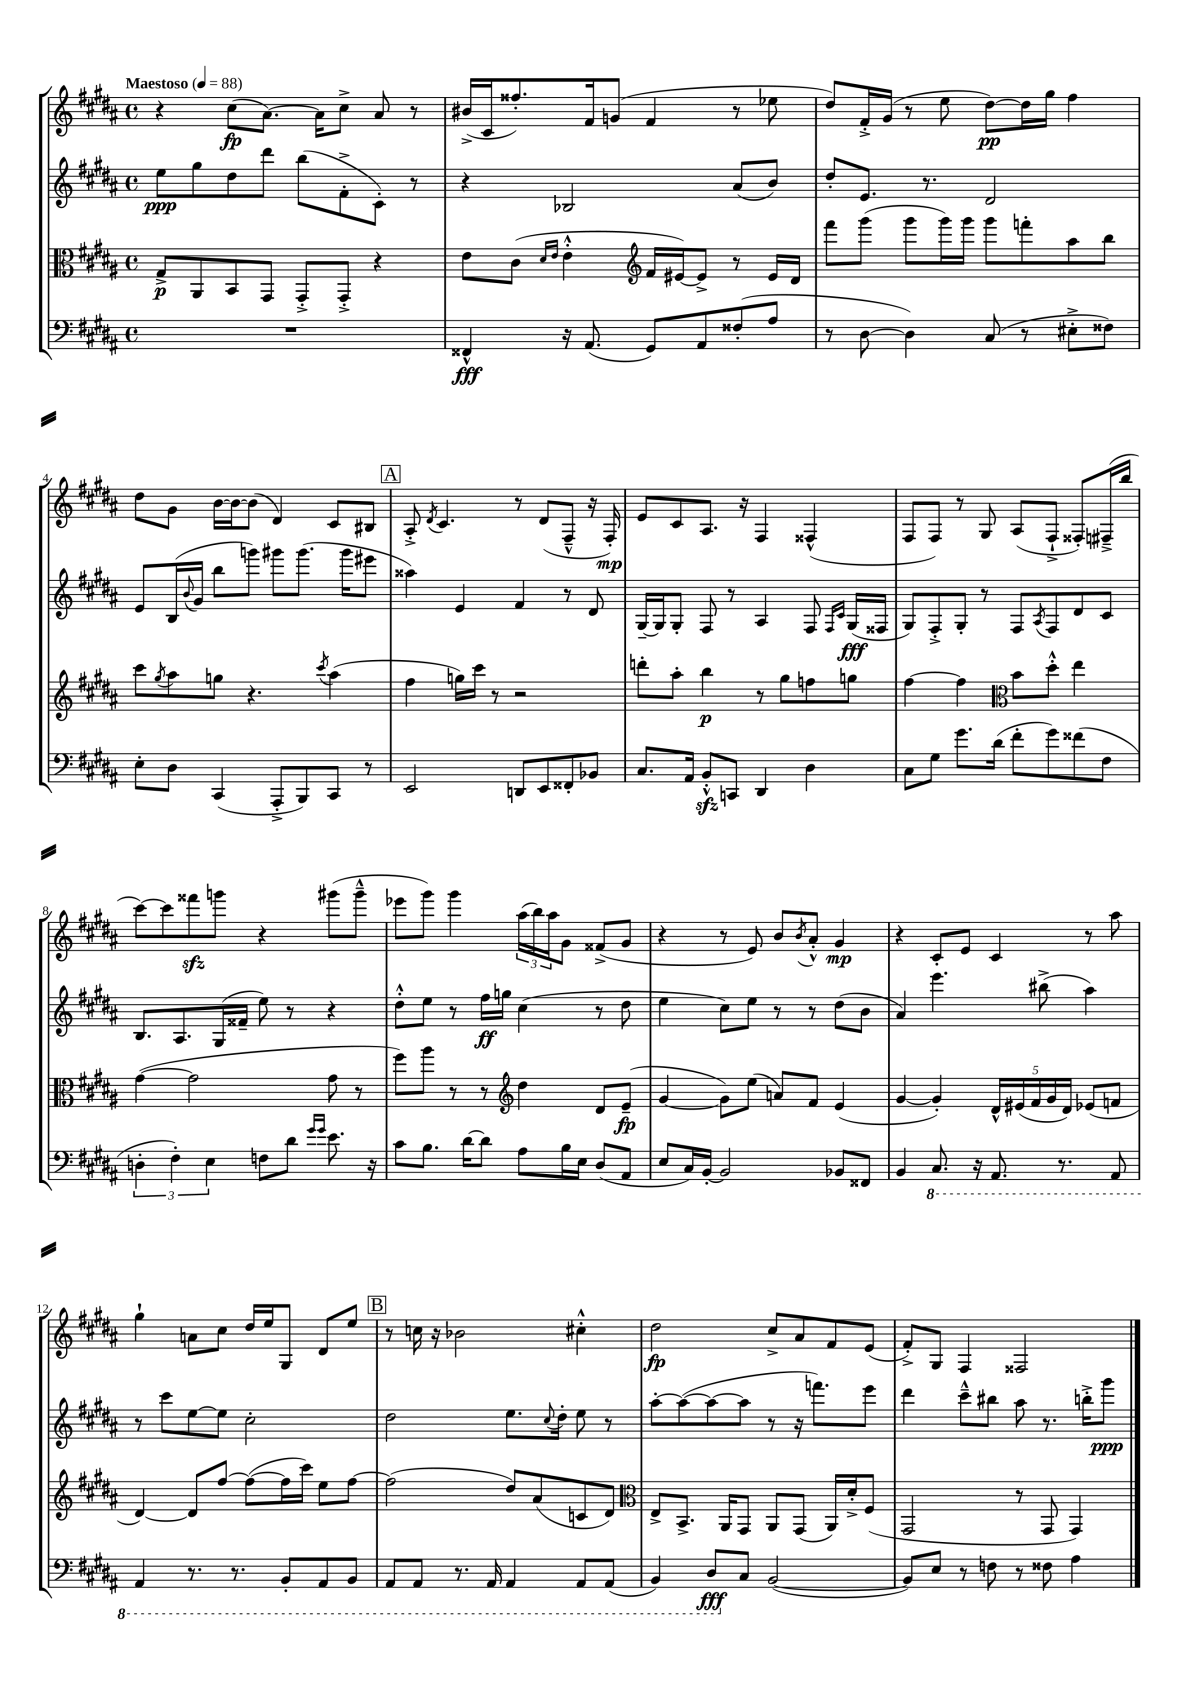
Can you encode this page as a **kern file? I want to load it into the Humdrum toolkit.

**kern	**dynam	**kern	**dynam	**kern	**dynam	**kern	**dynam
*part4	*part4	*part3	*part3	*part2	*part2	*part1	*part1
*staff4	*staff4	*staff3	*staff3	*staff2	*staff2	*staff1	*staff1
*clefF4	*	*clefC3	*	*clefG2	*	*clefG2	*
*k[f#c#g#d#a#]	*	*k[f#c#g#d#a#]	*	*k[f#c#g#d#a#]	*	*k[f#c#g#d#a#]	*
*M4/4	*	*M4/4	*	*M4/4	*	*M4/4	*
*met(c)	*	*met(c)	*	*met(c)	*	*met(c)	*
*MM88	*	*MM88	*	*MM88	*	*MM88	*
=1	=1	=1	=1	=1	=1	=1	=1
!	!	!	!	!	!	!LO:TX:a:B:t=Maestoso	!
1r	.	8G#^/L	p	8ee\L	ppp	4r	.
.	.	8AA#/	.	8gg#\	.	.	.
.	.	8BB/	.	8dd#\	.	(8cc#\L	fp
.	.	8GG#/J	.	8ddd#\J	.	[8.a#\J)	.
.	.	8GG#'^/L	.	(8bb\L	.	.	.
.	.	.	.	.	.	16a#\KL]	.
.	.	8GG#'^/J	.	8f#'^\	.	8cc#^\J	.
.	.	4r	.	8c#'\J)	.	8a#/	.
.	.	.	.	8r	.	8r	.
=2	=2	=2	=2	=2	=2	=2	=2
4FF##X^^/	fff	8e\L	.	4r	.	(16b#X^/LL	.
.	.	.	.	.	.	16c#/J	.
.	.	(8c#\J	.	.	.	8.ff##X'/)	.
.	.	16qqd#/LL	.	.	.	.	.
.	.	16qqe/JJ	.	.	.	.	.
16r	.	4e'^^\	.	2B-X/	.	.	.
(8.AA#/	.	.	.	.	.	16f#/k	.
.	.	.	.	.	.	(8gn/J	.
*	*	*clefG2	*	*	*	*	*
8GG#/L)	.	16f#/LL	.	.	.	4f#/	.
.	.	[16e#X/J)	.	.	.	.	.
8AA#/	.	8e#^/J]	.	.	.	.	.
(8F##X'/	.	8r	.	(8a#/L	.	8r	.
8A#/J	.	16e#/LL	.	8b/J)	.	8ee-X\	.
.	.	16d#/JJ	.	.	.	.	.
=3	=3	=3	=3	=3	=3	=3	=3
8r	.	8fff#\L	.	8dd#'/L	.	8dd#/L)	.
[8D#\	.	(8ggg#\J	.	8.e/J	.	16f#'^/L	.
.	.	.	.	.	.	(16g#/JJ	.
4D#\])	.	8ggg#\L	.	.	.	8r	.
.	.	.	.	8.r	.	.	.
.	.	16ggg#\L)	.	.	.	8ee\	.
.	.	16ggg#\JJ	.	.	.	.	.
(8C#/	.	8ggg#\L	.	2d#/	.	[8dd#\L)	pp
8r	.	8fffn'\	.	.	.	16dd#\L]	.
.	.	.	.	.	.	16gg#\JJ	.
8E#X'^\L	.	8aa#\	.	.	.	4ff#\	.
8F##X\J)	.	8bb\J	.	.	.	.	.
!!LO:LB:g=z
=4	=4	=4	=4	=4	=4	=4	=4
8E'\L	.	8ccc#\L	.	8e/L	.	8dd#\L	.
.	.	8qgg#/	.	.	.	.	.
8D#\J	.	8aa#\	.	(16B/L	.	8g#\J	.
.	.	.	.	8qqb/	.	.	.
.	.	.	.	16g#/JJ	.	.	.
(4CC#/	.	8ggn\J	.	8bb\L	.	[16b\LL	.
.	.	.	.	.	.	16b\J_	.
.	.	4.r	.	8gggn\J)	.	(8b\J]	.
8AAA#'^/L	.	.	.	8ggg#X\L	.	4d#/)	.
8BBB/)	.	.	.	(8.ggg#\J	.	.	.
.	.	8qccc#/	.	.	.	.	.
8CC#/J	.	(4aa#\	.	.	.	8c#/L	.
.	.	.	.	16ggg#\KL	.	.	.
8r	.	.	.	8eee#X\J	.	8B#X/J	.
!!LO:REH:place=s1:t=A
=5	=5	=5	=5	=5	=5	=5	=5
2EE/	.	4ff#\	.	4aa##X\)	.	8A#'^/	.
.	.	.	.	.	.	8qd#/	.
.	.	.	.	.	.	4.c#/	.
.	.	16ggn\LL)	.	4e/	.	.	.
.	.	16ccc#\JJ	.	.	.	.	.
.	.	8r	.	.	.	.	.
8DDn/L	.	2r	.	4f#/	.	8r	.
8EE/	.	.	.	.	.	(8d#/L	.
8FF##X'/	.	.	.	8r	.	8F#~^^/J	.
8BB-X/J	.	.	.	8d#/	.	16r	.
.	.	.	.	.	.	16F#'/)	mp
=6	=6	=6	=6	=6	=6	=6	=6
8.C#/L	.	8dddn'\L	.	[16G#~/LL	.	8e/L	.
.	.	.	.	16G#/J]	.	.	.
.	.	8aa#'\J	.	8G#'/J	.	8c#/	.
16AA#/Jk	.	.	.	.	.	.	.
8BBzz'^^/L	.	4bb\	p	8F#/	.	8.A#/J	.
8CCn/J	.	.	.	8r	.	.	.
.	.	.	.	.	.	16r	.
4DD#/	.	8r	.	4A#/	.	4F#/	.
.	.	8gg#\L	.	.	.	.	.
4D#\	.	8ffn\	.	8F#/	.	(4F##X^^/	.
.	.	.	.	16qqF#/LL	.	.	.
.	.	.	.	16qqc#/JJ	.	.	.
.	.	8ggn\J	.	(16G#/LL	fff	.	.
.	.	.	.	16F##X/JJ	.	.	.
=7	=7	=7	=7	=7	=7	=7	=7
8C#\L	.	[4ff#\	.	8G#/L)	.	8F#/L	.
8G#\J	.	.	.	8F#'^/	.	8F#/J)	.
8.g#\L	.	4ff#\]	.	8G#'/J	.	8r	.
.	.	.	.	8r	.	8G#/	.
(16d#\Jk	.	.	.	.	.	.	.
*	*	*clefC3	*	*	*	*	*
8f#'\L	.	8b\L	.	8F#/L	.	(8A#/L	.
.	.	.	.	8qA#/	.	.	.
8g#\)	.	8dd#'^^\J	.	8F#/	.	8F#`^/J	.
(8f##X\	.	4ee\	.	8d#/	.	8F##X'/L)	.
8F#\J	.	.	.	8c#/J	.	(16F#X~^/L	.
.	.	.	.	.	.	16bb/JJ	.
!!LO:LB:g=z
=8	=8	=8	=8	=8	=8	=8	=8
6Dn'\	.	([4g#\	.	8.B/L	.	[8ccc#\L)	.
.	.	.	.	.	.	8ccc#\]	.
6F#'\)	.	.	.	.	.	.	.
.	.	.	.	8.A#/	.	.	.
.	.	2g#\]	.	.	.	8fff##Xzz\	.
6E\	.	.	.	.	.	.	.
.	.	.	.	(16G#/L	.	8gggn\J	.
.	.	.	.	16f##X~/JJ	.	.	.
8Fn\L	.	.	.	8ee\)	.	4r	.
8d#\J	.	.	.	8r	.	.	.
16qqg#/LL	.	.	.	.	.	.	.
16qqg#/JJ	.	.	.	.	.	.	.
8.e\	.	8g#\	.	4r	.	(8ggg#X\L	.
.	.	8r	.	.	.	8ggg#~^^\J	.
16r	.	.	.	.	.	.	.
=9	=9	=9	=9	=9	=9	=9	=9
8c#\L	.	8ff#\L)	.	8dd#'^^\L	.	8eee-X\L	.
8.B\J	.	8aa#\J	.	8ee\J	.	8ggg#\J)	.
.	.	8r	.	8r	.	4ggg#\	.
[16d#\KL	.	.	.	.	.	.	.
8d#\J]	.	8r	.	16ff#\LL	ff	.	.
.	.	.	.	16ggn\JJ	.	.	.
*	*	*clefG2	*	*	*	*	*
8A#\L	.	4dd#\	.	(4cc#\	.	(24aa#\LL	.
.	.	.	.	.	.	24bb\)	.
.	.	.	.	.	.	24aa#\J	.
16B\L	.	.	.	.	.	8g#\J	.
16E\JJ	.	.	.	.	.	.	.
(8D#/L	.	8d#/L	.	8r	.	(8f##X^/L	.
8AA#/J	.	(8e~/J	fp	8dd#\	.	8g#/J	.
=10	=10	=10	=10	=10	=10	=10	=10
8E/L	.	[4g#/	.	4ee\	.	4r	.
16C#/L)	.	.	.	.	.	.	.
[16BB'/JJ	.	.	.	.	.	.	.
2BB/]	.	8g#\L])	.	8cc#\L)	.	8r	.
.	.	(8ee\J	.	8ee\J	.	8e/)	.
.	.	8an/L)	.	8r	.	8b/L	.
.	.	.	.	.	.	8qb/	.
.	.	8f#/J	.	8r	.	8a#'^^/J	.
8BB-X/L	.	(4e/	.	(8dd#\L	.	4g#/	mp
8FF##X/J	.	.	.	8b\J	.	.	.
=11	=11	=11	=11	=11	=11	=11	=11
4BB/	.	[4g#/	.	4a#/)	.	4r	.
*8ba	*	*	*	*	*	*	*
8.CC#/	.	4g#'/])	.	4.eee\	.	8c#'/L	.
.	.	.	.	.	.	8e/J	.
16r	.	.	.	.	.	.	.
8.AAA#/	.	20d#^^/LL	.	.	.	4c#/	.
.	.	(20e#X/	.	.	.	.	.
.	.	20f#/	.	.	.	.	.
.	.	.	.	(8bb#X^\	.	.	.
.	.	20g#/	.	.	.	.	.
8.r	.	.	.	.	.	.	.
.	.	20d#/JJ)	.	.	.	.	.
.	.	(8e-X/L	.	4aa#\)	.	8r	.
8AAA#/	.	8fn/J	.	.	.	8aa#\	.
!!LO:LB:g=z
=12	=12	=12	=12	=12	=12	=12	=12
4AAA#/	.	[4d#/)	.	8r	.	4gg#`\	.
.	.	.	.	8ccc#\L	.	.	.
8.r	.	8d#/L]	.	[8ee\	.	8an\L	.
.	.	[8ff#/J	.	8ee\J]	.	8cc#\J	.
8.r	.	.	.	.	.	.	.
.	.	(8ff#\L_	.	2cc#'\	.	16dd#/LL	.
.	.	.	.	.	.	16ee/J	.
8BBB'/L	.	16ff#\L]	.	.	.	8G#/J	.
.	.	16ccc#\JJ)	.	.	.	.	.
8AAA#/	.	8ee\L	.	.	.	8d#/L	.
8BBB/J	.	[8ff#\J	.	.	.	8ee/J	.
!!LO:REH:place=s1:t=B
=13	=13	=13	=13	=13	=13	=13	=13
8AAA#/L	.	(2ff#\]	.	2dd#\	.	8r	.
8AAA#/J	.	.	.	.	.	16ccn\	.
.	.	.	.	.	.	16r	.
8.r	.	.	.	.	.	2b-X\	.
16AAA#/	.	.	.	.	.	.	.
4AAA#/	.	8dd#/L)	.	8.ee\L	.	.	.
.	.	(8a#/	.	.	.	.	.
.	.	.	.	8qqcc#/	.	.	.
.	.	.	.	16dd#'\Jk	.	.	.
8AAA#/L	.	8cn/	.	8ee\	.	4cc#X'^^\	.
(8AAA#/J	.	8d#/J)	.	8r	.	.	.
=14	=14	=14	=14	=14	=14	=14	=14
*	*	*clefC3	*	*	*	*	*
4BBB/)	.	8E^/L	.	[8aa#'\L	.	2dd#\	fp
.	.	8.BB^/J	.	(8aa#\_	.	.	.
8DD#/L	fff	.	.	8aa#\_	.	.	.
.	.	16AA#/KL	.	.	.	.	.
*X8ba	*	*	*	*	*	*	*
8C#/J	.	8GG#/J	.	8aa#\J]	.	.	.
([2BB/	.	8AA#/L	.	8r	.	8cc#^/L	.
.	.	(8GG#/J	.	16r	.	8a#/	.
.	.	.	.	8.fffn\L)	.	.	.
.	.	16AA#/LL)	.	.	.	8f#/	.
.	.	16d#'^/J	.	.	.	.	.
.	.	(8F#/J	.	8eee\J	.	(8e/J	.
=15	=15	=15	=15	=15	=15	=15	=15
8BB/L])	.	2GG#/	.	4ddd#\	.	8f#'^/L)	.
8E/J	.	.	.	.	.	8G#/J	.
8r	.	.	.	8ccc#~^^\L	.	4F#/	.
8Fn\	.	.	.	8bb#X\J	.	.	.
8r	.	8r	.	8aa#\	.	2F##X/	.
8F##X\	.	8GG#/	.	8.r	.	.	.
4A#\	.	4GG#/)	.	.	.	.	.
.	.	.	.	16bbn'^\KL	.	.	.
.	.	.	.	8ggg#\J	ppp	.	.
==	==	==	==	==	==	==	==
*-	*-	*-	*-	*-	*-	*-	*-
